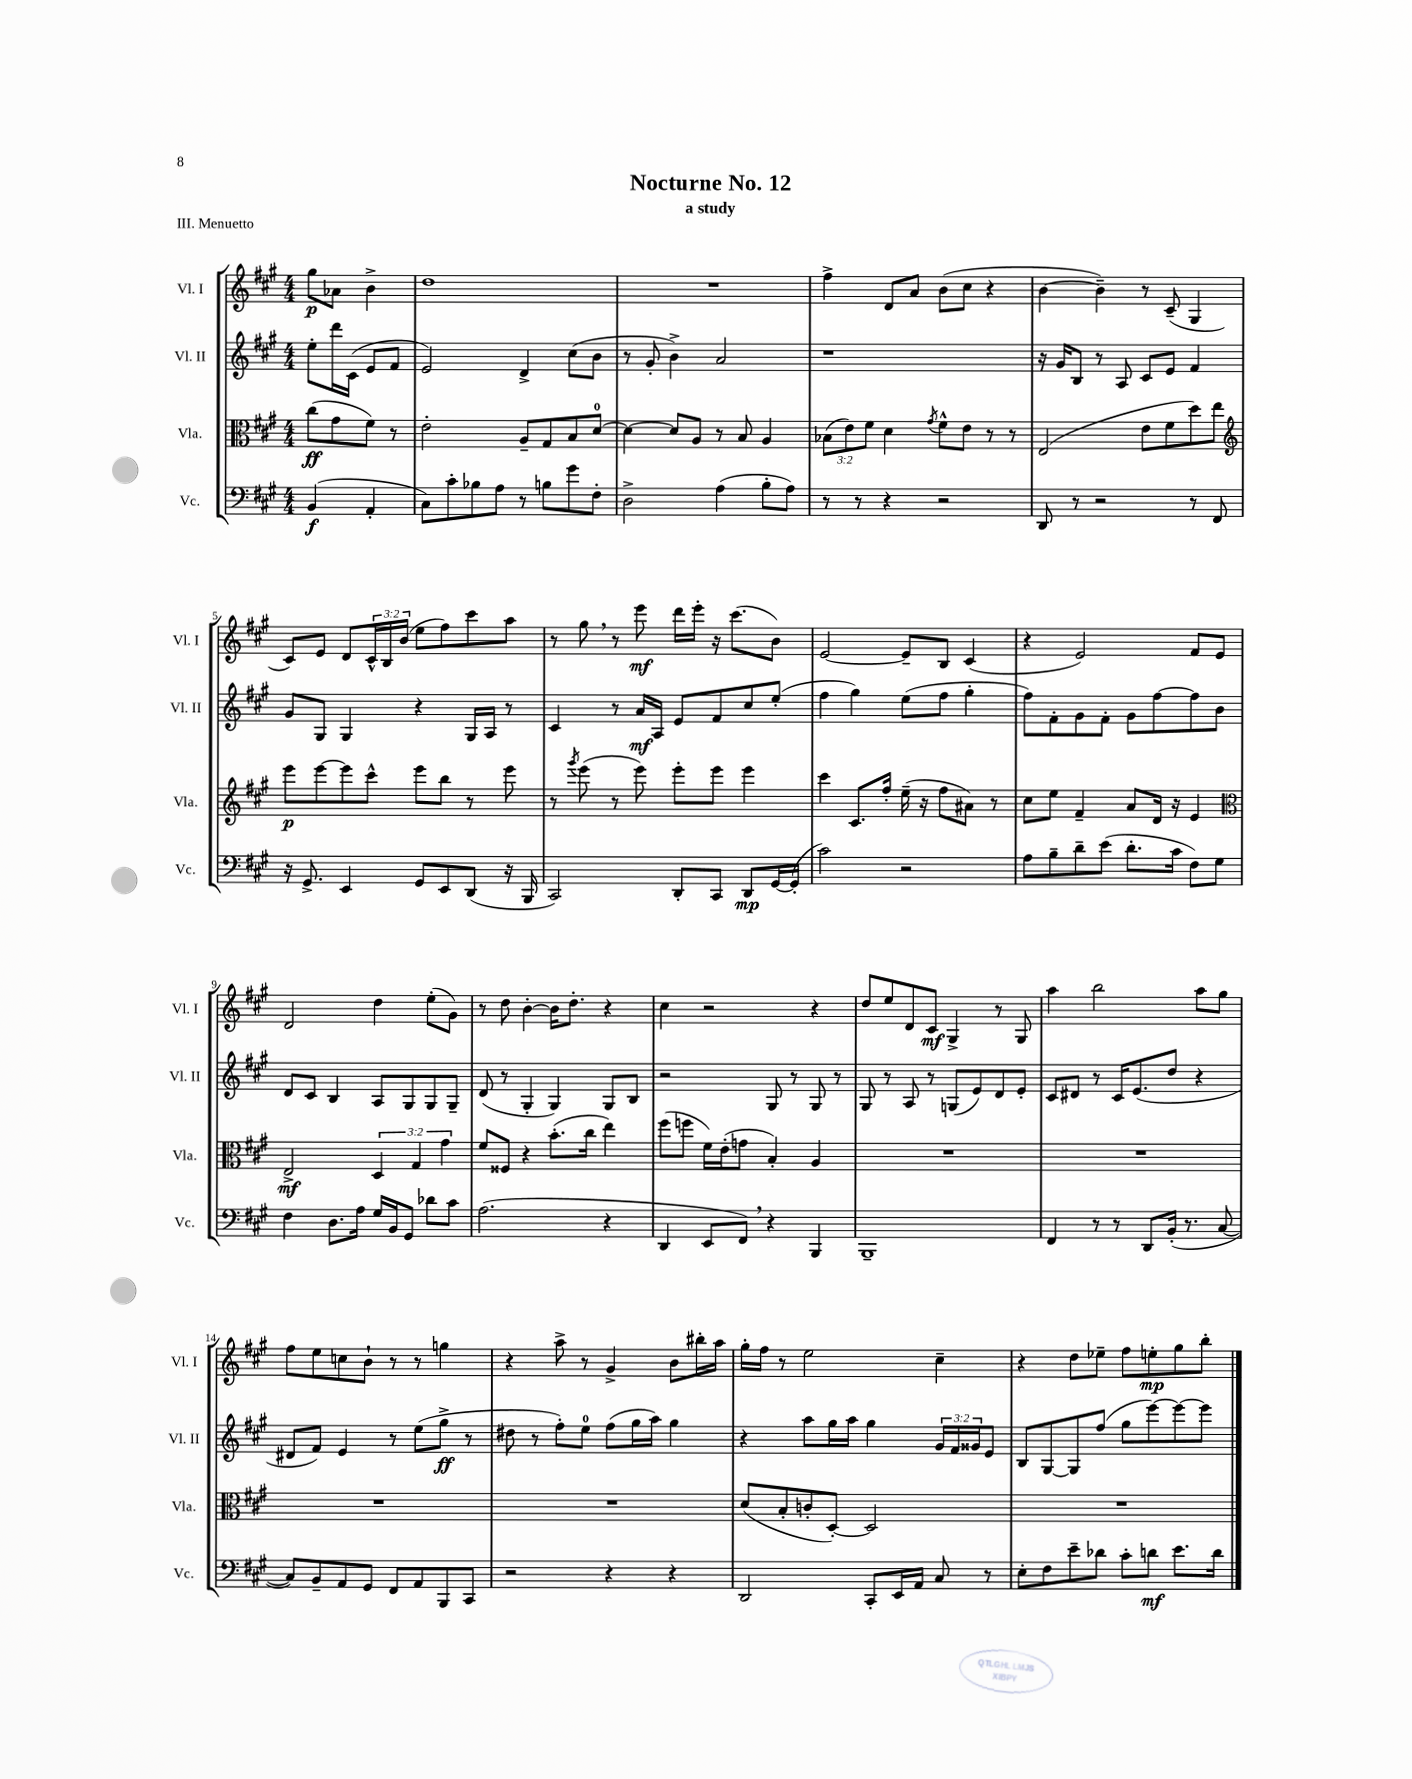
\header { title = "Nocturne No. 12" subtitle = "a study" piece = "III. Menuetto" }
<<
\new StaffGroup <<
\new Staff = "s0" \with { instrumentName = "Vl. I" shortInstrumentName = "Vl. I" } {
    \clef treble \key a \major \numericTimeSignature \time 4/4 \override Staff.TupletNumber.text = #tuplet-number::calc-fraction-text \partial 2
    gis''8\p aes'8 b'4-> |
    d''1 |
    R1 |
    fis''4-> d'8 a'8 b'8( cis''8 r4 |
    b'4~ b'4--) r8 cis'8--( gis4 |
    cis'8) e'8 d'8 \tuplet 3/2 { cis'16-^ b16 b'16( } e''8 fis''8) cis'''8 a''8 |
    r8 gis''8 \breathe r8 e'''8\mf d'''16 e'''16-. r16 cis'''8.( b'8) |
    e'2~ e'8-- b8 cis'4( |
    r4 e'2) fis'8 e'8 |
    d'2 d''4 e''8-.( gis'8) |
    r8 d''8 b'4~-. b'16 d''8.-. r4 |
    cis''4 r2 r4 |
    d''8 e''8 d'8 cis'8\mf gis4-> r8 gis8 |
    a''4 b''2 a''8 gis''8 |
    fis''8 e''8 c''8 b'8-! r8 r8 g''4 |
    r4 a''8-> r8 gis'4-> b'8 bis''16-. a''16 |
    gis''16-. fis''16 r8 e''2 cis''4-- |
    r4 d''8 ees''8-- fis''8 e''8-.\mp gis''8 b''8-. \bar "|." |
}
\new Staff = "s1" \with { instrumentName = "Vl. II" shortInstrumentName = "Vl. II" } {
    \clef treble \key a \major \numericTimeSignature \time 4/4 \override Staff.TupletNumber.text = #tuplet-number::calc-fraction-text \partial 2
    e''8-. d'''16 cis'16( e'8 fis'8 |
    e'2) d'4-> cis''8( b'8 |
    r8 gis'8-. b'4->) a'2 |
    r1 |
    r16 gis'16 b8 r8 a8 cis'8 e'8 fis'4 |
    gis'8 gis8 gis4 r4 gis16 a16 r8 |
    cis'4 r8 a'16\mf a16 e'8 fis'8 cis''8 e''8-.( |
    fis''4 gis''4) e''8( fis''8 gis''4-. |
    fis''8) fis'8-. gis'8 fis'8-. gis'8 fis''8~ fis''8 b'8 |
    d'8 cis'8 b4 a8 gis8 gis8 gis8-- |
    d'8( r8 gis4-. gis4) gis8 b8 |
    r2 gis8 r8 gis8 r8 |
    gis8 r8 a8 r8 g8( e'8) d'8 e'8-. |
    cis'8 dis'8 r8 cis'16 e'8.( d''8 r4 |
    dis'8 fis'8) e'4 r8 e''8( gis''8->\ff r8 |
    dis''8 r8 fis''8-.) e''8-0 fis''8( gis''16 a''16) gis''4 |
    r4 a''8 gis''16 a''16 gis''4 \tuplet 3/2 { gis'16 fis'16 gisis'16 } e'8 |
    b8 gis8~ gis8 fis''8( gis''8 e'''8~) e'''8~ e'''8 \bar "|." |
}
\new Staff = "s2" \with { instrumentName = "Vla." shortInstrumentName = "Vla." } {
    \clef alto \key a \major \numericTimeSignature \time 4/4 \override Staff.TupletNumber.text = #tuplet-number::calc-fraction-text \partial 2
    cis''8\ff( gis'8 fis'8) r8 |
    e'2-. a8-- gis8 b8 d'8-0~ |
    d'4~ d'8 a8 r8 b8 a4 |
    \tuplet 3/2 { bes8( e'8) fis'8 } d'4 \acciaccatura { gis'8 } fis'8-^ e'8 r8 r8 |
    e2( e'8 fis'8 d''8) e''8 |
    \clef treble e'''8\p e'''8~ e'''8 cis'''8-^ e'''8 b''8 r8 e'''8 |
    r8 \acciaccatura { gis'''8 } e'''8( r8 e'''8) e'''8-. e'''8 e'''4 |
    cis'''4 cis'8. fis''16-. e''16--( r16 fis''8 ais'8) r8 |
    cis''8 e''8 fis'4-- a'8 d'16 r16 e'4 |
    \clef alto e2->\mf \tuplet 3/2 { d4 gis4 gis'4 } |
    fis'8 fisis8 r4 b'8.-.( cis''16 e''4) |
    fis''8( f''8 fis'16) e'16-.( g'8 b4-.) a4 |
    R1 |
    R1 |
    R1 |
    R1 |
    d'8( b8-. c'8-. d8~-.) d2 |
    R1 \bar "|." |
}
\new Staff = "s3" \with { instrumentName = "Vc." shortInstrumentName = "Vc." } {
    \clef bass \key a \major \numericTimeSignature \time 4/4 \partial 2
    b,4\f( a,4-. |
    cis8) cis'8-. bes8 a8 r8 b8 gis'8 fis8-. |
    d2-> a4( b8-. a8) |
    r8 r8 r4 r2 |
    d,8 r8 r2 r8 fis,8 |
    r16 gis,8.-> e,4 gis,8 e,8 d,8( r16 b,,16 |
    cis,2) d,8-. cis,8 d,8\mp gis,16~ gis,16-.( |
    cis'2) r2 |
    a8 b8-- d'8-- e'8( d'8.-. cis'16 fis8) gis8 |
    fis4 d8. a16 gis16 b,16 gis,8 des'8 cis'8 |
    a2.( r4 |
    d,4 e,8 fis,8) \breathe r4 b,,4 |
    b,,1-- |
    fis,4 r8 r8 d,8 b,16-.( r8. cis8~ |
    cis8) b,8-- a,8 gis,8 fis,8 a,8 b,,8 cis,8 |
    r2 r4 r4 |
    d,2 cis,8-. e,16 a,16 cis8 r8 |
    e8-. fis8 e'8-- des'8 cis'8-. d'8\mf e'8. d'16 \bar "|." |
}
>>
>>
